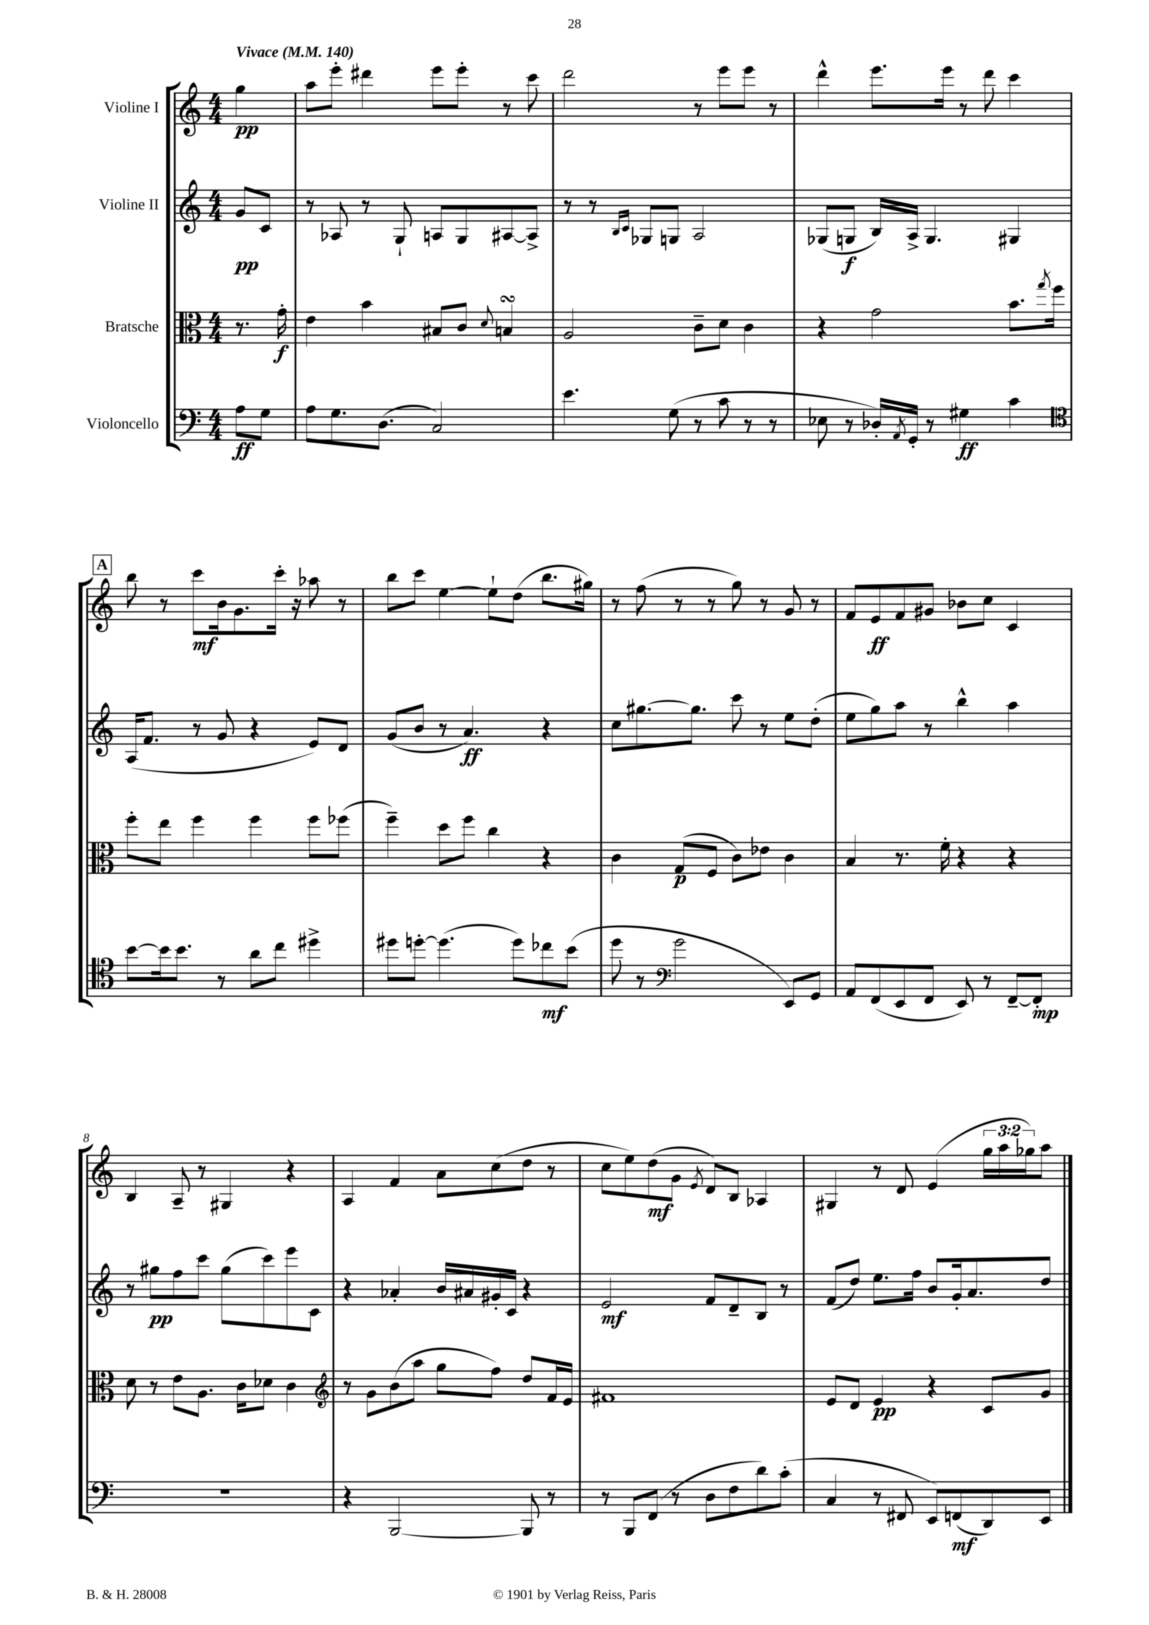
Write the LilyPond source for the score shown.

<<
\new StaffGroup <<
\new Staff = "s0" \with { instrumentName = "Violine I" } {
    \clef treble \key c \major \numericTimeSignature \time 4/4 \override Staff.TupletNumber.text = #tuplet-number::calc-fraction-text \partial 4 \tempo "Vivace" 4 = 140
    g''4\pp |
    a''8 e'''8-. dis'''4 e'''8 e'''8-. r8 c'''8 |
    d'''2 r8 e'''8 e'''8 r8 |
    d'''4-^ e'''8. e'''16 r8 d'''8 c'''4 |
    \mark \markup { \box "A" } b''8 r8 c'''8\mf b'16 g'8. c'''16-. r16 aes''8 r8 |
    b''8 c'''8 e''4~ e''8-! d''8( b''8. gis''16) |
    r8 f''8( r8 r8 g''8) r8 g'8 r8 |
    f'8 e'8\ff f'8 gis'8 bes'8 c''8 c'4 |
    b4 a8-- r8 gis4 r4 |
    a4 f'4 a'8 c''8( d''8 r8 |
    c''8 e''8) d''8\mf( g'8 \acciaccatura { e'8 } d'8) b8 aes4 |
    gis4 r8 d'8 e'4( \tuplet 3/2 { g''16 a''16 ges''16) } a''8 \bar "|." |
}
\new Staff = "s1" \with { instrumentName = "Violine II" } {
    \clef treble \key c \major \numericTimeSignature \time 4/4 \partial 4
    g'8\pp c'8 |
    r8 aes8 r8 g8-! a8 g8 ais8~ ais8-> |
    r8 r8 \grace { b16 c'16 } ges8 g8 a2 |
    ges8( g8\f b16) a16-> g4. gis4 |
    \mark \markup { \box "A" } a16( f'8. r8 g'8 r4 e'8) d'8 |
    g'8( b'8 r8 a'4.\ff) r4 |
    c''8 gis''8.~ gis''8. c'''8 r8 e''8 d''8-.( |
    e''8 g''8) a''8 r8 b''4-^ a''4 |
    r8 gis''8\pp f''8 c'''8 gis''8( c'''8) e'''8 c'8 |
    r4 aes'4-. b'16 ais'16 gis'16-. c'16 r4 |
    e'2\mf f'8 d'8-- b8 r8 |
    f'8( d''8) e''8. f''16 b'8 g'16-. a'8. d''8 \bar "|." |
}
\new Staff = "s2" \with { instrumentName = "Bratsche" } {
    \clef alto \key c \major \numericTimeSignature \time 4/4 \partial 4
    r8. g'16-.\f |
    e'4 b'4 bis8 c'8 \appoggiatura { d'8 } b4\turn |
    a2 c'8-- d'8 c'4 |
    r4 g'2 b'8. \acciaccatura { g''8 } f''16 |
    \mark \markup { \box "A" } f''8-. e''8 f''4 f''4 f''8 fes''8( |
    f''4--) d''8 f''8 c''4 r4 |
    c'4 g8\p( f8 c'8) ees'8 c'4 |
    b4 r8. f'16-. r4 r4 |
    d'8 r8 e'8 a8. c'16 des'8 c'4 |
    \clef treble r8 g'8 b'8( a''8 g''8 f''8) d''8 f'16 e'16 |
    fis'1 |
    e'8 d'8 e'4\pp r4 c'8 g'8 \bar "|." |
}
\new Staff = "s3" \with { instrumentName = "Violoncello" } {
    \clef bass \key c \major \numericTimeSignature \time 4/4 \partial 4
    a8\ff g8 |
    a8 g8. d8.( c2) |
    e'4. g8( r8 c'8 r8 r8 |
    ees8 r8 des16-.) \acciaccatura { a,8 } g,16-. r8 gis4\ff c'4 |
    \mark \markup { \box "A" } \clef tenor b'8~ b'16 b'8. r8 a'8 c''8 dis''4-> |
    dis''8 d''8~-. d''4.( d''8) ces''8\mf b'8( |
    d''8 r8 \clef bass g'2 e,8) g,8 |
    a,8 f,8( e,8 f,8 e,8) r8 f,8~-- f,8-.\mp |
    R1 |
    r4 b,,2~ b,,8 r8 |
    r8 b,,8 f,8( r8 d8 f8 d'8) c'8-.( |
    c4 r8 fis,8 e,8) f,8\mf( d,8) e,8 \bar "|." |
}
>>
>>
